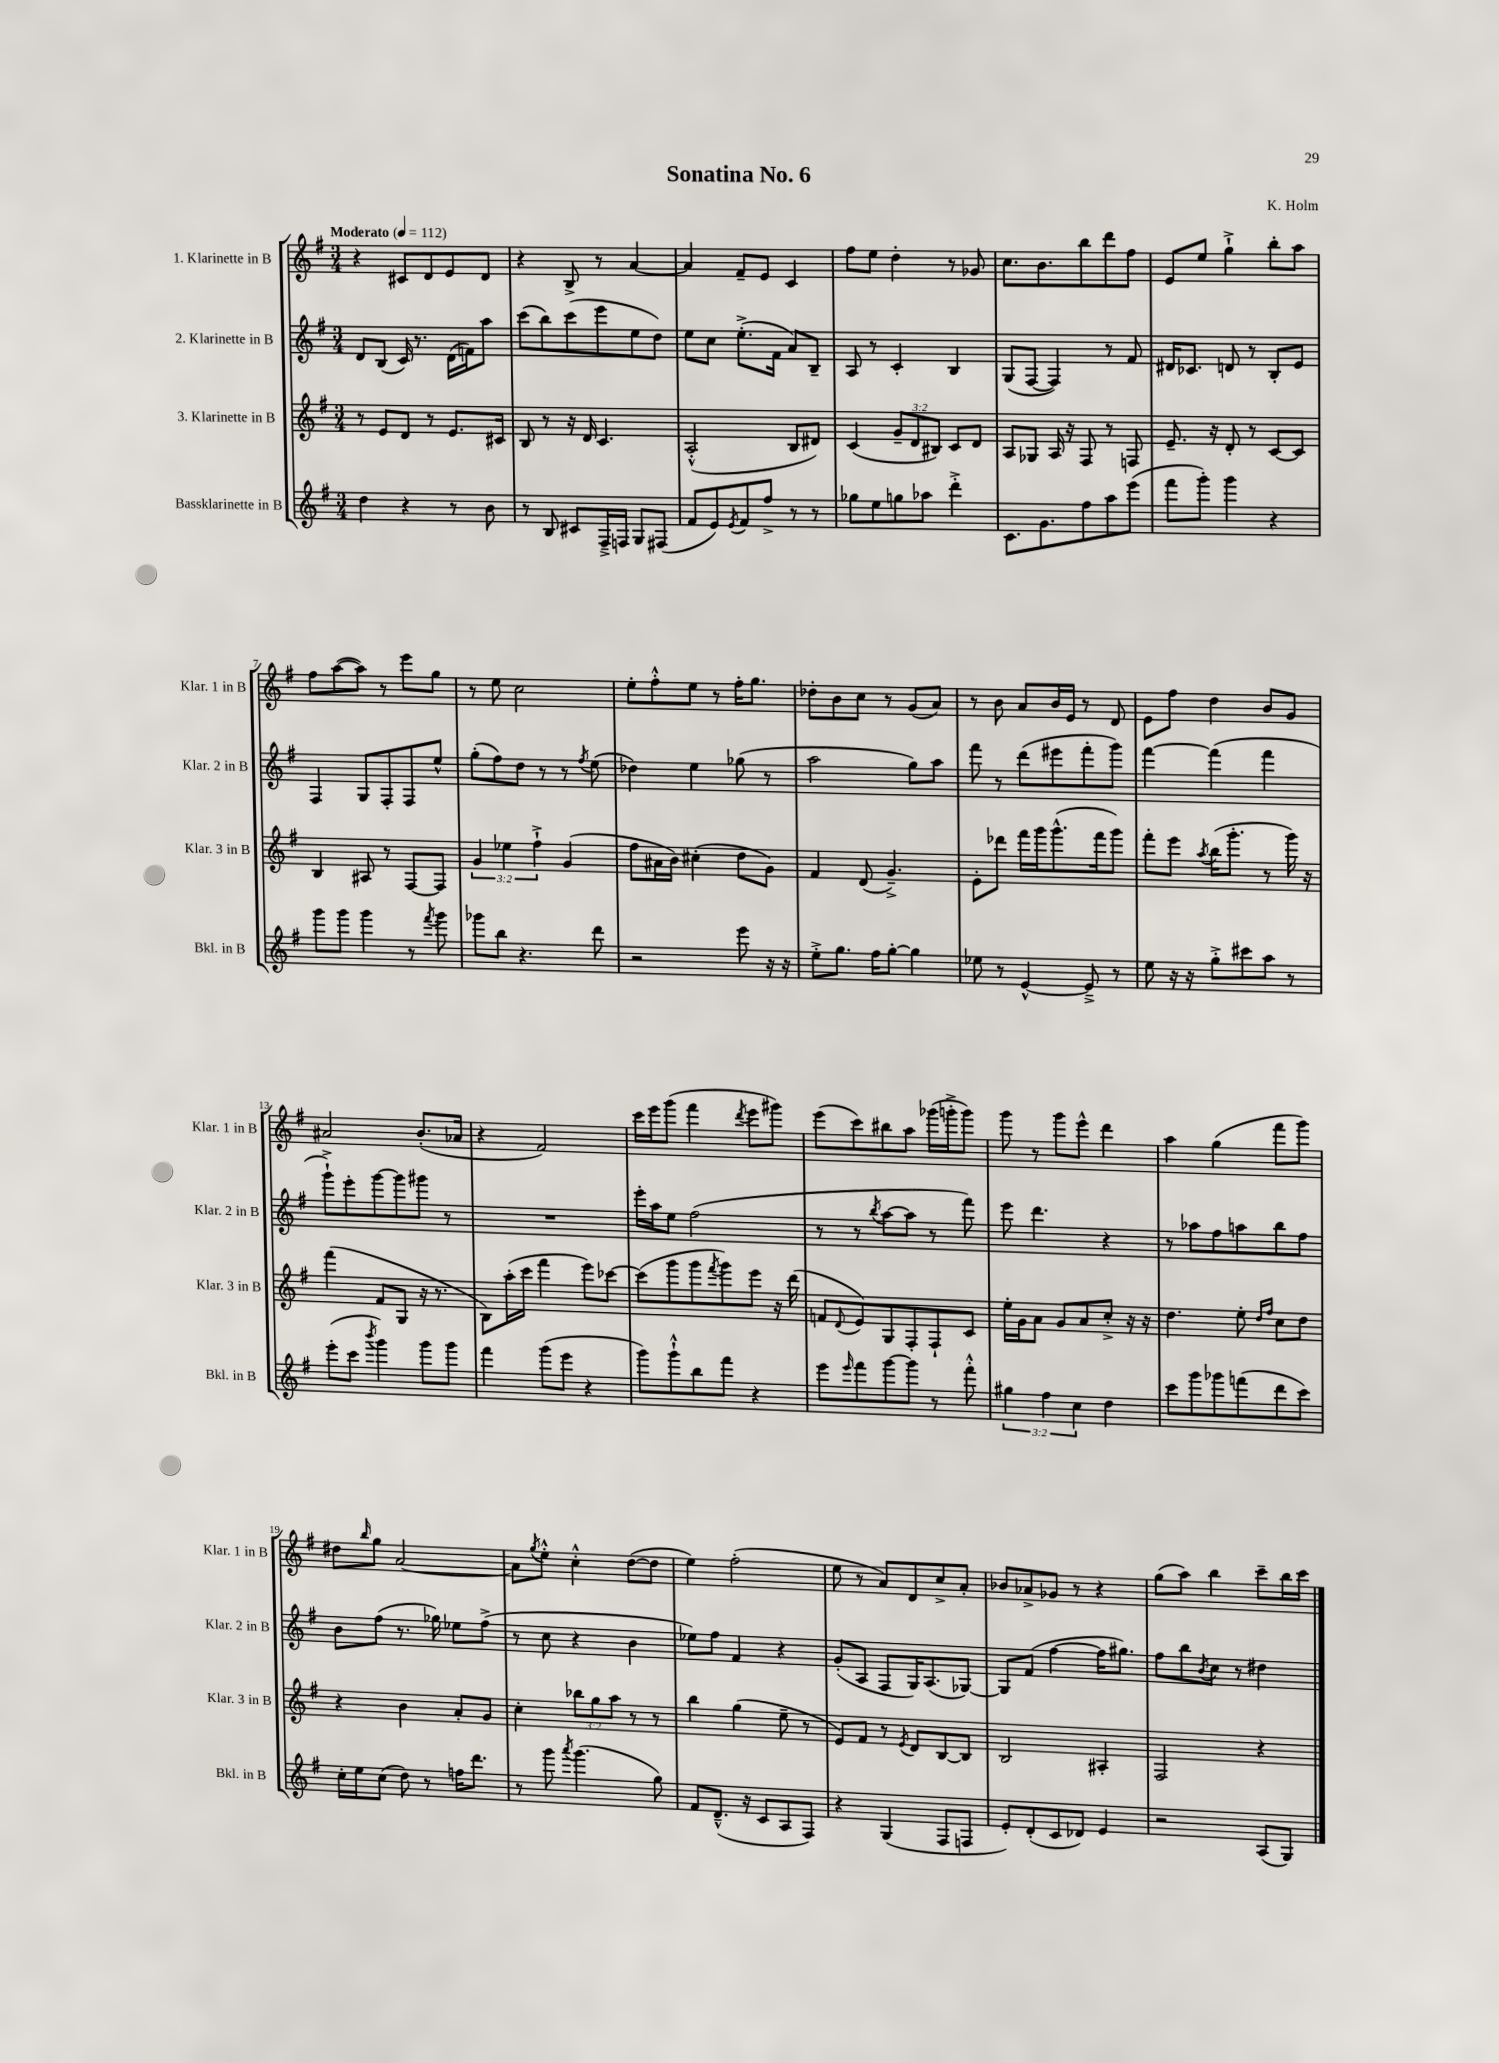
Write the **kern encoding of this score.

**kern	**kern	**kern	**kern
*staff4	*staff3	*staff2	*staff1
*clefG2	*clefG2	*clefG2	*clefG2
*k[f#]	*k[f#]	*k[f#]	*k[f#]
*M3/4	*M3/4	*M3/4	*M3/4
*MM112	*MM112	*MM112	*MM112
4dd\	8r	8d/L	4r
.	8e/L	(8B/J	.
4r	8d/J	16c/)	8c#/L
.	.	8.r	.
.	8r	.	8d/
8r	8.e/L	(16d\LL	8e/
.	.	16f\J)	.
8b\	.	8aa\J	8d/J
.	16c#/Jk	.	.
=	=	=	=
8r	8B/	(8ccc\L	4r
8B/	8r	8bb\)	.
8c#/L	16r	(8ccc\	8B^/
.	16d/	.	.
16F#~^/L	4.c/	8eee\	8r
16F/JJ	.	.	.
8G/L	.	8ee\	[4a/
(8F#/J	.	8dd\J)	.
=	=	=	=
8f#/L	(2A'^^/	8ee\L	4a/]
8e/)	.	8cc\J	.
8qe/	.	.	.
8f#/	.	(8.ee'^\L	8f#~/L
8ff#^/J	.	.	8e/J
.	.	16f#\Jk	.
8r	8B/L	8a/L)	4c/
8r	8d#/J)	8B~/J	.
=	=	=	=
8gg-\L	(4c/	8A/	8ff#\L
8ee\	.	8r	8ee\J
8gg\	12g~/L	4c'/	4dd'\
.	12d/	.	.
8aa-\J	.	.	.
.	12B#/J)	.	.
4ddd'^\	8c/L	4B/	8r
.	8d/J	.	8g-/
=	=	=	=
8.c\L	8A/L	(8G/L	8.cc\L
.	8G-/J	[8F#/J	.
8.g\	.	.	8.b\
.	16A/	4F#/])	.
.	16r	.	.
8ff#\	8F#/	.	8bb\
8aa\	8r	8r	8ddd\
(8eee\J	8F/	8f#/	8ff#\J
=	=	=	=
8fff#\L	8.e~/	16d#/LK	8e/L
.	.	8.c-/J	.
8ggg'\J)	.	.	8ee/J
.	16r	.	.
4ggg\	8d'/	8d/	4gg`^\
.	8r	8r	.
4r	[8c/L	8B'/L	8bb'\L
.	8c/]J	8e/J	8aa\J
=	=	=	=
8ggg\L	4B/	4F#/	8ff#\L
8ggg\J	.	.	([8aa\
4ggg\	8A#/	8G/L	8aa\]J)
.	8r	8F#'/	8r
8r	[8F#/L	8F#/	8eee\L
8qfff#/	.	.	.
8ggg\	8F#/]J	8ee^^/J	8gg\J
=	=	=	=
8ggg-\L	6g/	(8gg'\L	8r
8bb\J	.	8ff#\)	8ee\
.	6ee-\	.	.
4.r	.	8dd\J	2cc\
.	6ff#`^\	.	.
.	.	8r	.
.	(4g/	8r	.
.	.	8qff#/	.
8ddd\	.	(8ee\	.
=	=	=	=
2r	8ff#\L	4dd-\)	8ee'\L
.	16a#\L	.	8ff#'^^\
.	16b\JJ)	.	.
.	(4cc#'\	4ee\	8ee\J
.	.	.	8r
8eee\	8dd\L	(8gg-\	16ff#'\LK
.	.	.	8.gg\J
16r	8g\J)	8r	.
16r	.	.	.
=	=	=	=
8ee'^\L	4f#/	2aa\	8dd-'\L
8.gg\J	.	.	8b\
.	(8d/	.	8cc\J
16ff#\LK	.	.	.
[8gg'\J	4.g~^/)	.	8r
4gg\]	.	8gg\L)	(8g/L
.	.	8aa\J	8a/J)
=	=	=	=
8ee-\	8e'\L	8fff#\	8r
8r	8ddd-\J	8r	8b\
[4e^^/	16fff#\LL	(8ddd\L	8a/L
.	16ggg\J	.	.
.	(8.ggg^^\	8eee#\	16b/L
.	.	.	16e/JJ
8e~^/]	.	8fff#'\	8r
.	16fff#\k	.	.
8r	8ggg\J)	8ggg\J)	8d/
=	=	=	=
8ee\	8fff#'\L	[4fff#\	8e\L
16r	8eee\J	.	8ff#\J
16r	.	.	.
.	8qaa/	.	.
8gg'^\L	(16bb\LK	(4fff#\]	4dd\
.	8.ggg'\J	.	.
8ccc#\	.	.	.
8aa\J	8r	4fff#\	8b/L
8r	16ggg\)	.	8g/J
.	16r	.	.
=	=	=	=
(8eee'\L	(4fff#\	8ggg`^\L)	2a#/
8ccc\J	.	8eee'\	.
8qbbb/	.	.	.
4ggg\)	8f#/L	[8ggg\	.
.	8G/J	8ggg\]	.
8ggg\L	16r	8ggg#\J	(8.b'/L
.	8.r	.	.
8ggg\J	.	8r	.
.	.	.	16a-/Jk
=	=	=	=
4fff#\	8B\L)	2.r	4r
.	(16aa'\L	.	.
.	16ccc\JJ	.	.
(8ggg\L	4fff#\	.	2f#/)
8eee\J	.	.	.
4r	8eee\L)	.	.
.	[8ccc-\J	.	.
=	=	=	=
8ggg\L)	(8ccc-\]L	16eee'\LL	16ccc\LL
.	.	16aa\J	16eee\J
8ggg`^^\	8ggg\	8ee\J	(8ggg\J
8bb\	8ggg\	(2ff#\	4fff#\
.	8qfff#/	.	.
8fff#\J	8ggg\)	.	.
.	.	.	8qddd/
4r	8eee\J	.	8eee\L
.	16r	.	8ggg#\J)
.	(16ddd\	.	.
=	=	=	=
8eee\L	8f/L	8r	(8eee\L
16qqeee/	8qqd/	.	.
8fff#\	8e/)	8r	8ccc\)
.	.	8qbb/	.
[8ggg\	8G/	[8aa\L	8bb#\
8ggg\]J	8F#'/	8aa\]J	8aa\J
8r	8F#`/	8r	(16ggg-\LL
.	.	.	16ggg'^\J
8fff#'^^\	8c/J	8fff#\)	8ggg\J)
=	=	=	=
6gg#\	16ee'\LL	8eee\	8ggg\
.	16g\J	.	.
.	8a\J	4.ddd\	8r
6ff#\	.	.	.
.	8g/L	.	8ggg\L
6cc\	.	.	.
.	8a/	.	8eee^^\J
4dd\	8cc'^/J	4r	4ddd\
.	16r	.	.
.	16r	.	.
=	=	=	=
8ccc\L	4.dd\	8r	4aa\
8ggg\	.	8aa-\L	.
8ggg-\	.	8ff#\	(4gg\
(8fff\	8ee'\	8aa\	.
.	16qqdd/LL	.	.
.	16qqff#/JJ	.	.
8ddd\	8cc\L	8bb\	8fff#\L
8ccc\J)	8dd\J	8ff#\J	8ggg\J)
=	=	=	=
16cc'\LL	4r	8b\L	8dd#\L
16ee\J	.	.	.
.	.	.	16qqbb/
(8cc\J	.	(8ff#\J	8gg\J
8dd\)	4b\	8.r	[2a/
8r	.	.	.
.	.	16gg-\)	.
16ff\LK	8a'/L	8ee-\L	.
8.ddd\J	.	.	.
.	8g/J	(8ff#^\J	.
=	=	=	=
8r	4cc'\	8r	8a\]L
.	.	.	8qgg/
8ggg\	.	8cc\	8ee'^^\J
8qaaa/	.	.	.
(4.ggg\	12bb-\L	4r	4cc'^^\
.	12gg\	.	.
.	12aa\J	.	.
.	8r	4b\	([8dd\L
8gg\)	8r	.	8dd\]J
=	=	=	=
8f#/L	4bb\	8ee-\L)	4ee\)
(8.d~^^/J	.	8ff#\J	.
.	(4gg\	4f#/	(2ff#'\
16r	.	.	.
8c/L	.	.	.
8A/	8ee~\	4r	.
8F#/J)	8r	.	.
=	=	=	=
4r	8e/L)	(8g'/L	8ee\
.	8f#/J	8A/J	8r
(4G/	8r	8F#/L	8a/L)
.	8qe/	.	.
.	8d/L	16G/K)	8d/
.	.	(8.A/	.
8F#/L	[8B/	.	8cc^/
8F/J	8B/]J	[8G-/J)	8a'/J
=	=	=	=
8e'/L)	2B/	8G-/]L	8b-/L
(8d'/	.	(8f#/J	8a-^/
8c/	.	[4ff#\	8g-/J
8d-/J)	.	.	8r
4e/	4A#'/	16ff#\]LK	4r
.	.	8.gg#\J)	.
=	=	=	=
2r	2F#/	8ff#\L	(8gg\L
.	.	8bb\	8aa\J)
.	.	8qb/	.
.	.	8cc\J	4bb\
.	.	8r	.
(8A/L	4r	4dd#\	8ccc~\L
8G/J)	.	.	16bb\L
.	.	.	16ccc\JJ
==	==	==	==
*-	*-	*-	*-
